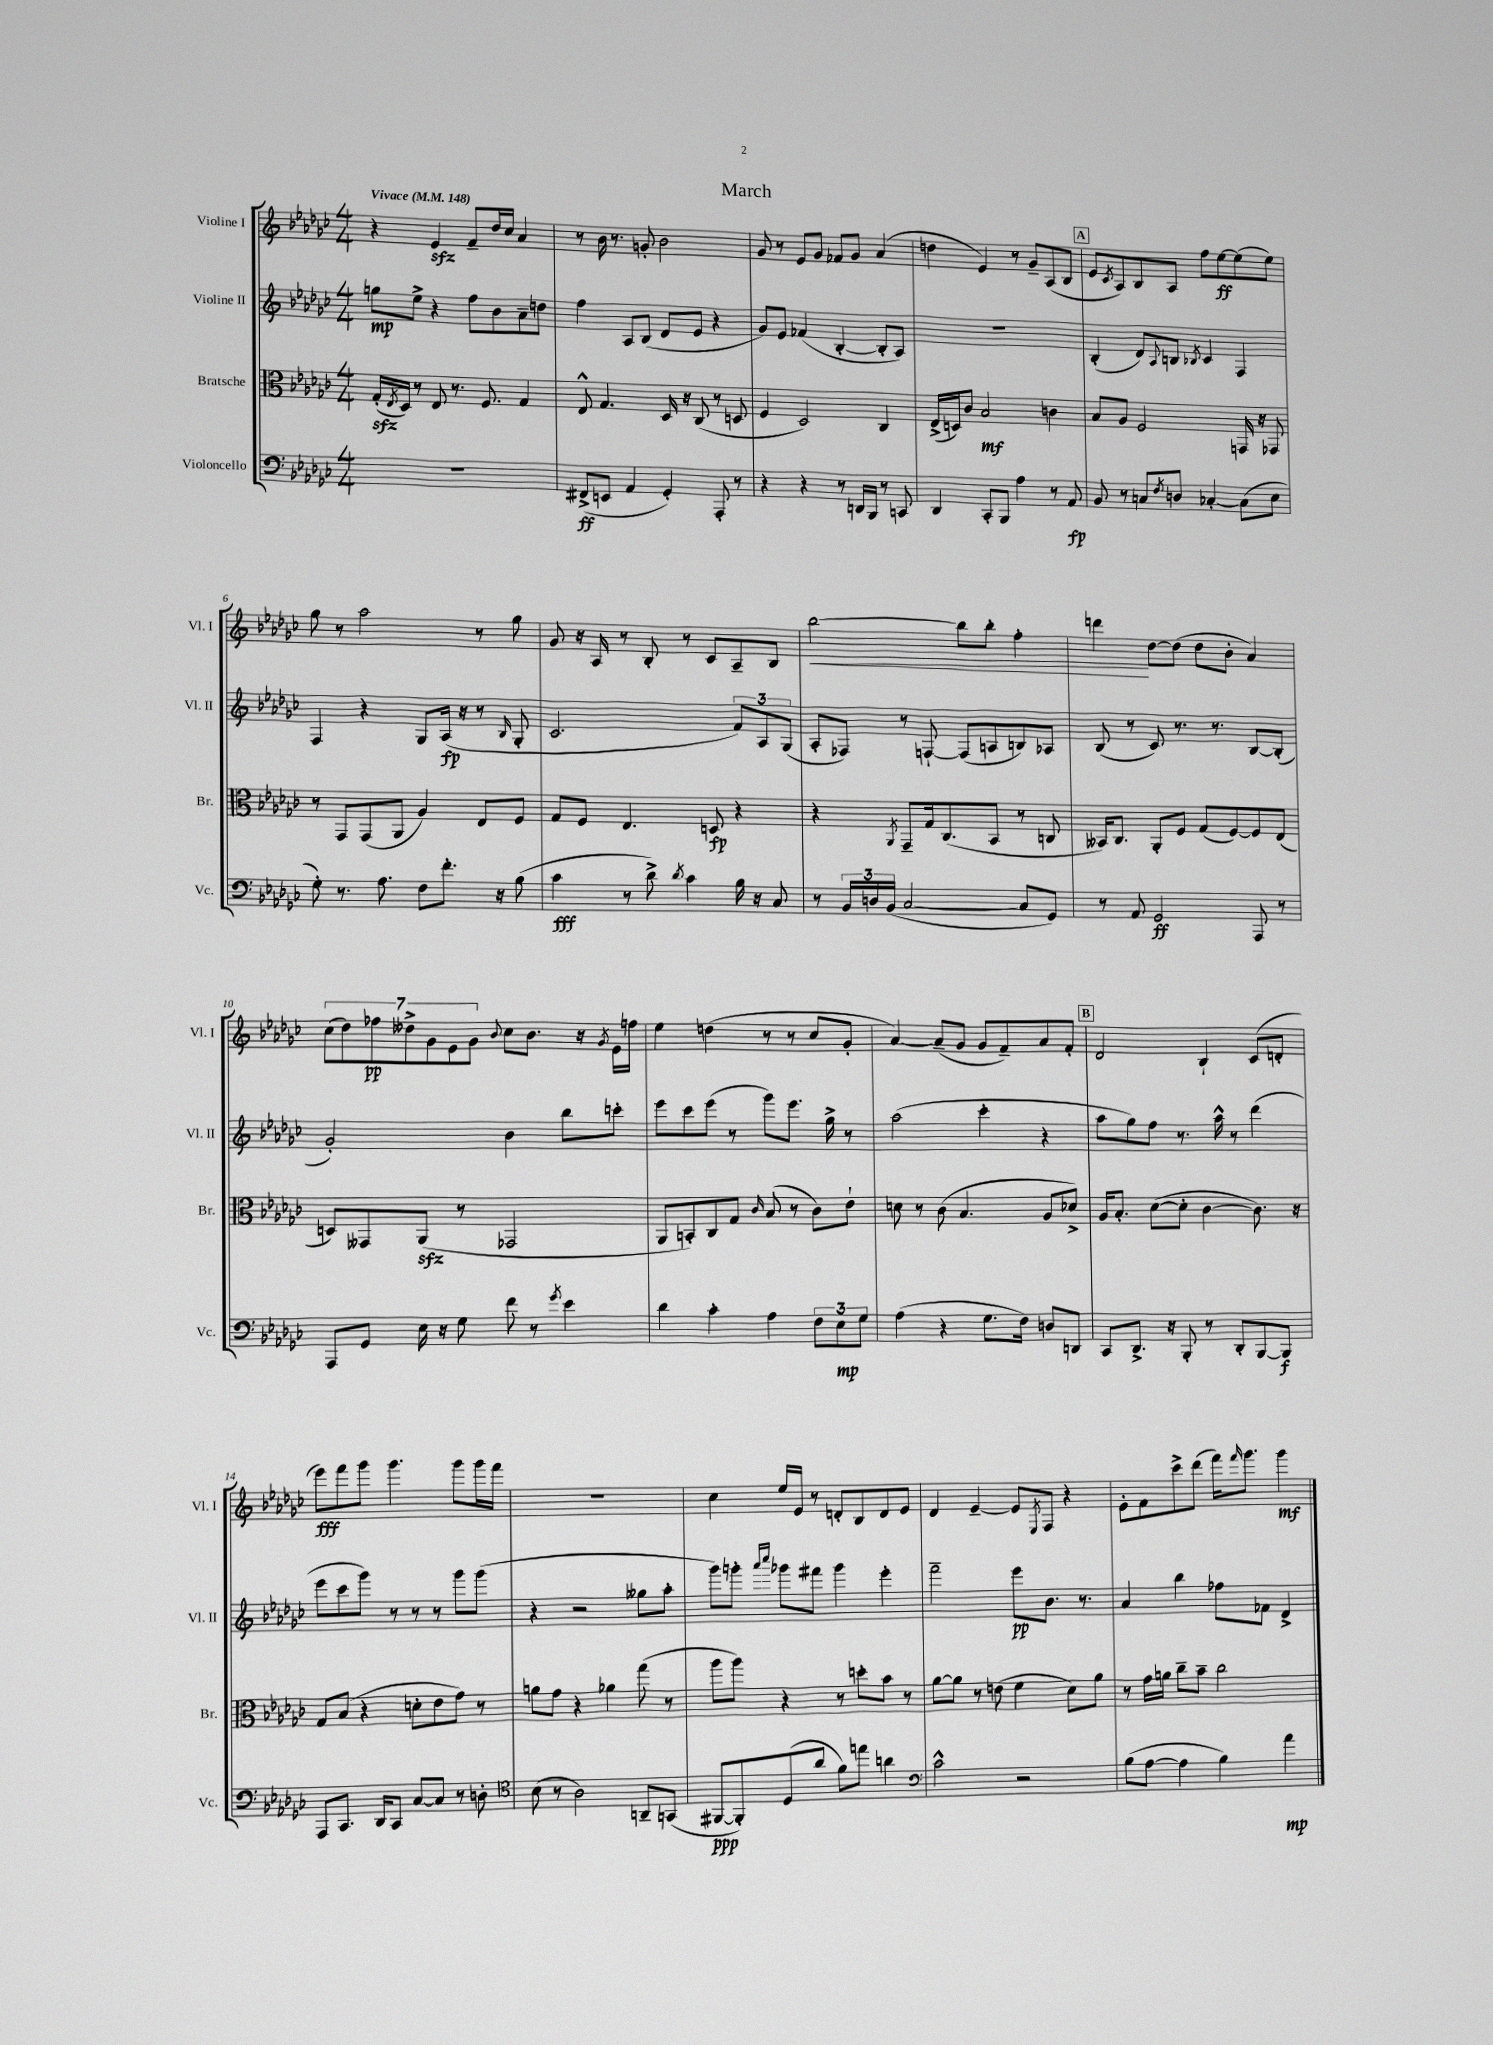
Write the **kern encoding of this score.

**kern	**kern	**kern	**kern
*staff4	*staff3	*staff2	*staff1
*clefF4	*clefC3	*clefG2	*clefG2
*k[b-e-a-d-g-c-]	*k[b-e-a-d-g-c-]	*k[b-e-a-d-g-c-]	*k[b-e-a-d-g-c-]
*M4/4	*M4/4	*M4/4	*M4/4
*MM148	*MM148	*MM148	*MM148
1r	(16G-'	8gg	4r
.	8qE-	.	.
.	16D-)	.	.
.	8r	8ee-^	.
.	8E-	4r	4e-
.	8.r	.	.
.	.	8ff	8f~
.	8.F	.	.
.	.	8b-	16dd-
.	.	.	16cc-
.	4G-	8a-~	4a-
.	.	8dd	.
=	=	=	=
(8FF#^	8E-^^	4ff	8r
8EE	4.G-	.	16b-
.	.	.	8.r
4AA-	.	8A-	.
.	.	(8B-	8g'
4GG-')	16D-	8d-	2b-
.	16r	.	.
.	(8C-	8e-	.
8AAA-'	8r	4r	.
8r	8D	.	.
=	=	=	=
4r	4F	8g-)	8g-
.	.	8e-	8r
4r	2D-)	(4f-	8e-
.	.	.	8g-
8r	.	[4B-'	8f-
16DD	.	.	8g-
16BBB-	.	.	.
8r	4C-	8B-']	(4a-
8CC	.	8A-)	.
=	=	=	=
4DD-	(16E-^	1r	4dd
.	16D)	.	.
.	8c-	.	.
8CC-'	2B-	.	4e-)
8BBB-	.	.	.
4A-	.	.	8r
.	.	.	8g-~
8r	4c	.	(8A-
8AA-	.	.	8B-
=	=	=	=
8BB-	8B-	(4B-'	8e-
.	.	.	8qc-
8r	8A-	.	8A-)
8C	2F	8d-)	8B-
8qF	.	8qqA-	.
8D	.	8B	8A-
.	.	8qB-	.
[4C-'	.	4c-	8ff
.	.	.	[8ee-
(8C-]	16GG	4F	(8ee-]
.	16r	.	.
8E-	8GG-	.	8ee-)
=	=	=	=
8G-')	8r	4F	8gg-
8.r	8GG-	.	8r
.	(8GG-	4r	2aa-
8.A-	.	.	.
.	8AA-	.	.
8F	4A-)	8G-	.
8.f'	.	(16A-	.
.	.	16r	.
.	8E-	8r	8r
16r	.	.	.
.	.	16qqB-	.
(8B-	8F	8G-'	8gg-
=	=	=	=
4c-	8G-	2.c-	8g-
.	8F	.	16r
.	.	.	16A-
8r	4.E-	.	8r
8d-^)	.	.	8B-'
8qd-	.	.	.
4c-	.	.	8r
.	8D	.	8c-
16B-	4r	12f)	8A-~
16r	.	.	.
.	.	12A-	.
8C-	.	.	8B-
.	.	(12G-	.
=	=	=	=
8r	4r	8A-'	[2bb-
24BB-	.	8F-)	.
24D	.	.	.
(24BB-	.	.	.
.	8qAA-	.	.
[2C-	8GG-~	8r	.
.	16G-	[8F`	.
.	(8.C-	.	.
.	.	(8F]	8bb-]
.	8BB-	8A	8bb-'
8C-]	8r	8B)	4ff'
8GG-)	8C	8A-	.
=	=	=	=
8r	16BB--)	(8B-	4ddd
.	8.C-	.	.
8AA-	.	8r	.
2GG-	8AA-'	8c-)	[8dd-
.	8F	8.r	(8dd-]
.	(8G-	.	8dd-
.	.	8.r	.
.	[8F)	.	8b-'
8AAA-	8F]	[8B-	4a-)
8r	(8E-	(8B-']	.
=	=	=	=
8AAA-	8D)	2g-')	(14cc-
.	.	.	14dd-)
8GG-	8GG--	.	.
.	.	.	14ff-
.	.	.	14dd--^
16E-	(8AA-	.	.
.	.	.	14g-
16r	.	.	.
.	.	.	14e-
8G-	8r	.	.
.	.	.	14g-
.	.	.	8qqb-
8f	2GG-	4b-	8cc-
8r	.	.	8.b-
8qg-	.	.	.
4e-	.	8bb-	.
.	.	.	16r
.	.	.	8qg-
.	.	8ccc'	16e-
.	.	.	16ff
=	=	=	=
4d-	8AA-	8eee-	4ee-
.	8BB')	8ccc-	.
4c-'	8C-	(8eee-	(4dd
.	8G-	8r	.
.	16qqc-	.	.
4A-	(8B-	8ggg-)	8r
.	8r	8.eee-	8r
12F	8c-)	.	8cc-
.	.	16gg-^	.
12E-	.	.	.
.	8e-`	8r	8g-'
12G-	.	.	.
=	=	=	=
(4A-	8d	(2aa-	[4a-)
.	8r	.	.
4r	(8c-	.	(8a-~]
.	4.B-	.	8g-
8.G-	.	4ccc-'	8g-
.	.	.	8f~)
16F)	.	.	.
8D	8A-	4r	8a-
8DD	8d-^)	.	8f'
=	=	=	=
8CC-	16A-	8aa-	2d-
.	8.B-'	.	.
8.DD-^	.	8gg-)	.
.	([8d-	8ff	.
16r	.	.	.
8BBB-'	8d-']	8.r	.
8r	[4c-	.	4B-`
.	.	16aa-^^	.
8DD-'	.	8r	.
[8BBB-	8.c-])	(4ddd-	(8c-
8BBB-]	.	.	8d'
.	16r	.	.
=	=	=	=
8AAA-	8G-	8eee-	8eee-)
8.CC-	(8B-	8ccc-	8fff
.	4r	8ggg-)	8ggg-
16DD-	.	.	.
8CC-	.	8r	4.ggg-
[8C-	8d'	8r	.
8C-]	8e-	8r	.
8r	8g-)	8ggg-	8ggg-
8D'	8r	(8ggg-	16ggg-
.	.	.	16fff
=	=	=	=
*clefC4	*	*	*
(8B-	8a	4r	1r
8r	8g-	.	.
2A-)	4r	2r	.
.	4a-	.	.
8AA~	(8gg-	8gg--	.
(8GG	8r	8aa-'	.
=	=	=	=
[8FF#	8aa-	8ggg-)	4cc-
8FF#'])	8aa-)	8ggg'	.
.	.	16qqaaa-	.
.	.	16qqcccc-	.
(8D-	4r	8ggg-	16ee-
.	.	.	16e-
8a-	.	8fff#	8r
8f)	8r	4ggg-	8d'
8ee	8dd'	.	8B-
4a	8b-	4eee-'	8d
.	8r	.	8e-
=	=	=	=
*clefF4	*	*	*
2c-^^	[8a-	2fff~	4d-
.	8a-]	.	.
.	8r	.	[4e-~
.	(8e	.	.
2r	4f	8eee-	8e-]
.	.	.	8qE-
.	.	8.b-	8F
.	8d-)	.	4r
.	.	8.r	.
.	8a-	.	.
=	=	=	=
(8B-	8r	4a-	8e-'
[8A-	16g-	.	8f
.	16a	.	.
4A-]	8cc-~	4bb-	8ccc-^
.	8b-~	.	(8ddd-
4B-)	2cc-	8ff-	16fff)
.	.	.	16qqfff
.	.	.	8.ggg-
.	.	8f-	.
4a-	.	4d-^	4ggg-
==	==	==	==
*-	*-	*-	*-
